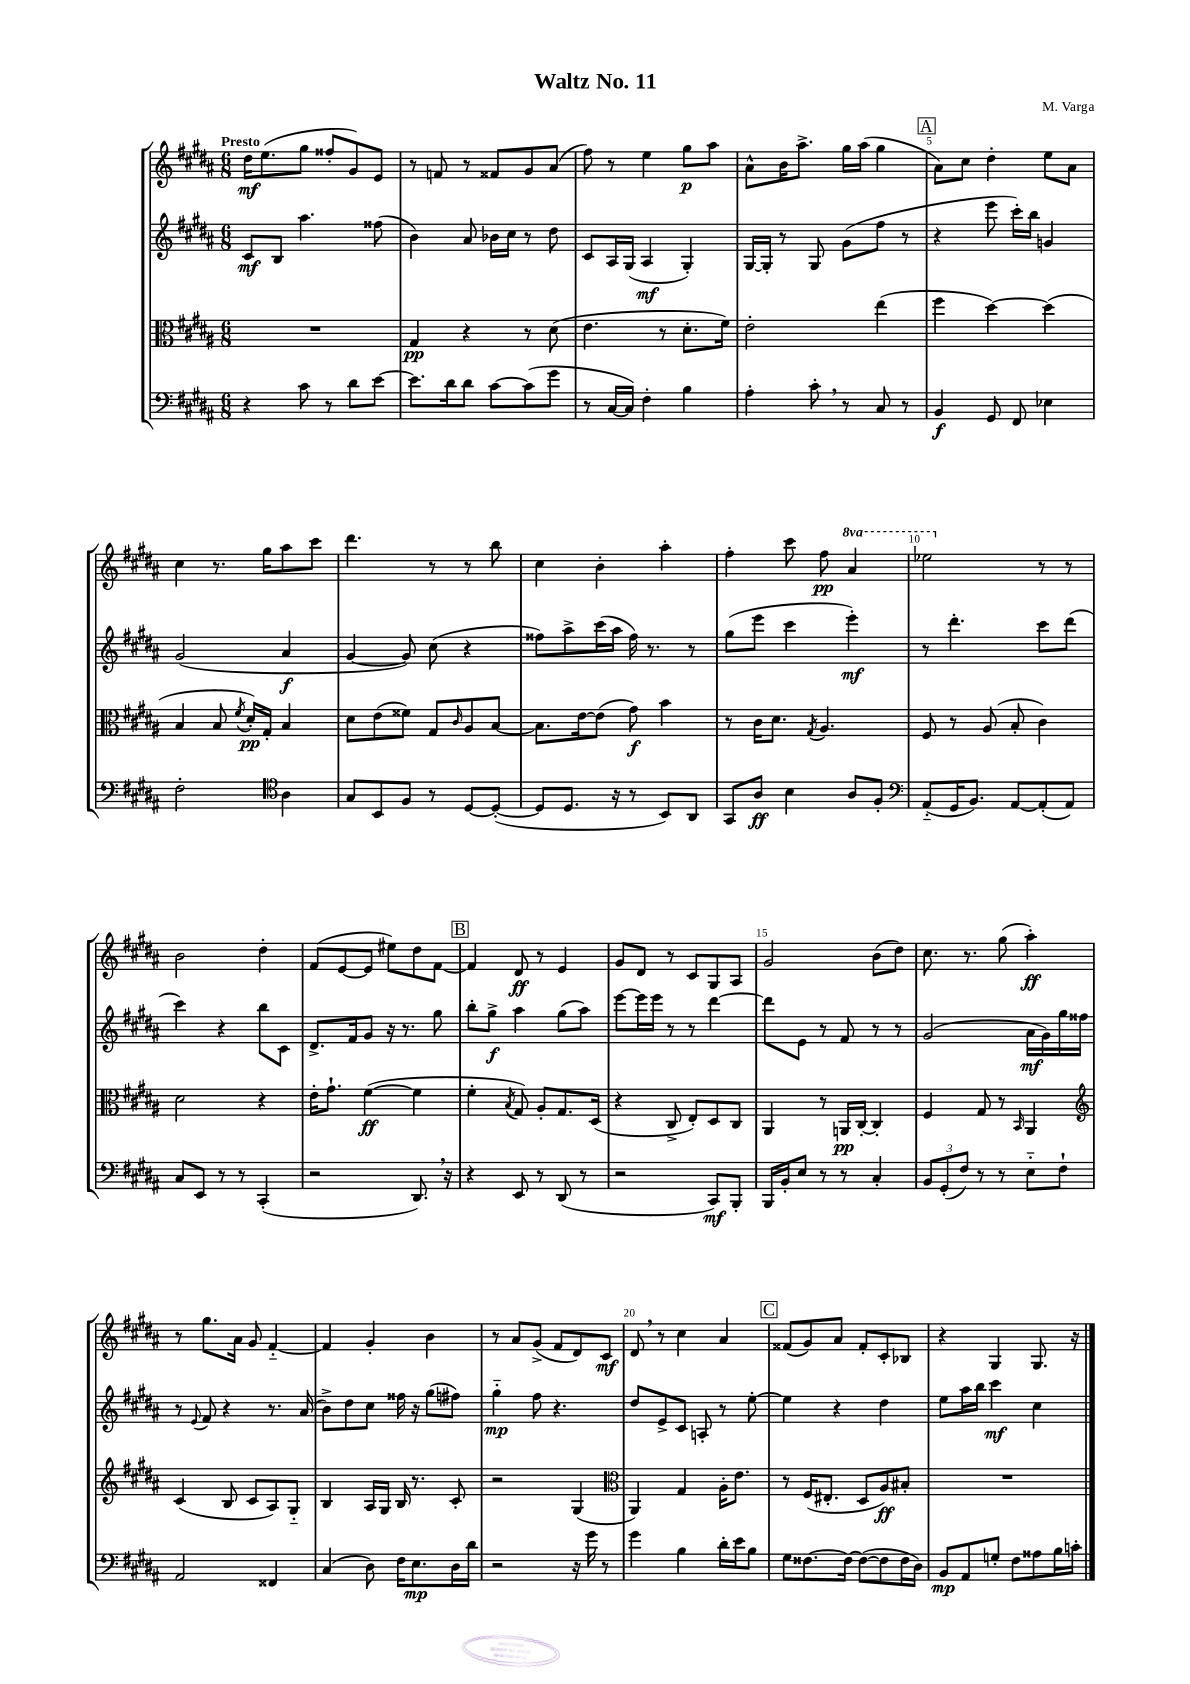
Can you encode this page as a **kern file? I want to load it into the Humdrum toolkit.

**kern	**dynam	**kern	**dynam	**kern	**dynam	**kern	**dynam
*part4	*part4	*part3	*part3	*part2	*part2	*part1	*part1
*staff4	*staff4	*staff3	*staff3	*staff2	*staff2	*staff1	*staff1
*clefF4	*	*clefC3	*	*clefG2	*	*clefG2	*
*k[f#c#g#d#a#]	*	*k[f#c#g#d#a#]	*	*k[f#c#g#d#a#]	*	*k[f#c#g#d#a#]	*
*M6/8	*	*M6/8	*	*M6/8	*	*M6/8	*
=1	=1	=1	=1	=1	=1	=1	=1
!	!	!	!	!	!	!LO:TX:a:B:t=Presto	!
4r	.	2.r	.	8c#/L	mf	16dd#\KL	mf
.	.	.	.	.	.	(8.ee\	.
.	.	.	.	8B/J	.	.	.
8c#\	.	.	.	4.aa#\	.	8gg#\J	.
8r	.	.	.	.	.	8ff##X'/L	.
8d#\L	.	.	.	.	.	8g#/)	.
[8e\J	.	.	.	(8ff##X\	.	8e/J	.
=2	=2	=2	=2	=2	=2	=2	=2
8.e\L]	.	4G#/	pp	4b\)	.	8r	.
.	.	.	.	.	.	8fn/	.
16d#\k	.	.	.	.	.	.	.
8d#\J	.	4r	.	8a#/	.	8r	.
[8c#\L	.	.	.	16b-X\LL	.	8f##X/L	.
.	.	.	.	16cc#\JJ	.	.	.
(8c#\]	.	8r	.	8r	.	8g#/	.
8g#\J	.	(8d#\	.	8dd#\	.	(8a#/J	.
=3	=3	=3	=3	=3	=3	=3	=3
8r	.	4.e\	.	8c#/L	.	8ff#\)	.
[16C#/LL	.	.	.	16A#/L	.	8r	.
16C#/JJ])	.	.	.	(16G#/JJ	.	.	.
4F#'\	.	.	.	4A#/	mf	4ee\	.
.	.	8r	.	.	.	.	.
4B\	.	8.d#'\L	.	4G#'/)	.	8gg#\L	p
.	.	.	.	.	.	8aa#\J	.
.	.	16f#\Jk)	.	.	.	.	.
=4	=4	=4	=4	=4	=4	=4	=4
4A#'\	.	2e'\	.	[16G#/LL	.	8a#^^\L	.
.	.	.	.	16G#'/JJ]	.	.	.
.	.	.	.	8r	.	16b\K	.
.	.	.	.	.	.	8.aa#^\J	.
8c#',\	.	.	.	8G#/	.	.	.
8r	.	.	.	(8g#\L	.	16gg#\LL	.
.	.	.	.	.	.	(16aa#\JJ	.
8C#/	.	(4ee\	.	8ff#\J	.	4gg#\	.
8r	.	.	.	8r	.	.	.
!!LO:REH:place=s1:t=A
=5	=5	=5	=5	=5	=5	=5	=5
4BB/	f	4ff#\	.	4r	.	8a#\L)	.
.	.	.	.	.	.	8cc#\J	.
8GG#/	.	[4dd#\)	.	8eee\	.	4dd#'\	.
8FF#/	.	.	.	16ccc#'\LL)	.	.	.
.	.	.	.	16bb\JJ	.	.	.
4E-X\	.	(4dd#\]	.	4gn/	.	8ee\L	.
.	.	.	.	.	.	8a#\J	.
!!LO:LB:g=z
=6	=6	=6	=6	=6	=6	=6	=6
2F#'\	.	4B/	.	(2g#/	.	4cc#\	.
.	.	8B/	.	.	.	8.r	.
.	.	8qf#/	.	.	.	.	.
.	.	16d#'/LL)	pp	.	.	.	.
.	.	16G#'/JJ	.	.	.	16gg#\KL	.
*clefC4	*	*	*	*	*	*	*
4A#\	.	4B/	.	4a#/	f	8aa#\	.
.	.	.	.	.	.	8ccc#\J	.
=7	=7	=7	=7	=7	=7	=7	=7
8G#/L	.	8d#\L	.	[4g#/	.	4.ddd#\	.
8BB/	.	(8e\	.	.	.	.	.
8F#/J	.	8f##X\J)	.	8g#/])	.	.	.
8r	.	8G#/L	.	(8cc#\	.	8r	.
.	.	16qqc#/	.	.	.	.	.
[8D#/L	.	8A#/	.	4r	.	8r	.
(8D#'/J_	.	[8B/J	.	.	.	8bb\	.
=8	=8	=8	=8	=8	=8	=8	=8
8D#/L]	.	8.B\L]	.	8ff##X\L)	.	4cc#\	.
8.D#/J	.	.	.	8aa#^\	.	.	.
.	.	[16e\k	.	.	.	.	.
.	.	(8e\J]	.	(16ccc#\L	.	4b'\	.
16r	.	.	.	16aa#\JJ	.	.	.
8r	.	8g#\)	f	16ff##\)	.	.	.
.	.	.	.	8.r	.	.	.
8BB/L)	.	4b\	.	.	.	4aa#'\	.
8AA#/J	.	.	.	8r	.	.	.
=9	=9	=9	=9	=9	=9	=9	=9
8GG#/L	.	8r	.	(8gg#\L	.	4ff#'\	.
8A#/J	ff	16c#\KL	.	8eee\J	.	.	.
.	.	8.d#\J	.	.	.	.	.
4B\	.	.	.	4ccc#\	.	8ccc#\	.
.	.	8qG#/	.	.	.	.	.
.	.	4.A#/	.	.	.	8ff#\	pp
*	*	*	*	*	*	*8va	*
8A#/L	.	.	.	4eee'\)	mf	4aa#/	.
8F#'/J	.	.	.	.	.	.	.
=10	=10	=10	=10	=10	=10	=10	=10
*clefF4	*	*	*	*	*	*	*
(8AA#/L	.	8F#/	.	8r	.	2eee-X\	.
16GG#/K	.	8r	.	4.ddd#'\	.	.	.
8.BB/J)	.	.	.	.	.	.	.
.	.	(8A#/	.	.	.	.	.
[8AA#/L	.	8B'/	.	.	.	.	.
*	*	*	*	*	*	*X8va	*
(8AA#'/]	.	4c#\)	.	8ccc#\L	.	8r	.
8AA#/J)	.	.	.	(8ddd#\J	.	8r	.
!!LO:LB:g=z
=11	=11	=11	=11	=11	=11	=11	=11
8C#/L	.	2d#\	.	4ccc#\)	.	2b\	.
8EE/J	.	.	.	.	.	.	.
8r	.	.	.	4r	.	.	.
8r	.	.	.	.	.	.	.
(4CC#'/	.	4r	.	8bb\L	.	4dd#'\	.
.	.	.	.	8c#\J	.	.	.
=12	=12	=12	=12	=12	=12	=12	=12
2r	.	16e'\KL	.	8.d#^/L	.	(8f#/L	.
.	.	8.g#`\J	.	.	.	.	.
.	.	.	.	.	.	[8e/	.
.	.	.	.	16f#/k	.	.	.
.	.	([4f#\	ff	8g#/J	.	8e/J]	.
.	.	.	.	16r	.	8ee#X\L)	.
.	.	.	.	8.r	.	.	.
8.DD#,/)	.	4f#\]	.	.	.	8dd#\	.
.	.	.	.	8gg#\	.	[8f#\J	.
16r	.	.	.	.	.	.	.
!!LO:REH:place=s1:t=B
=13	=13	=13	=13	=13	=13	=13	=13
4r	.	4f#'\	.	8bb'\L	.	4f#/]	.
.	.	.	.	8gg#^\J	f	.	.
.	.	8qB/	.	.	.	.	.
8EE/	.	8G#/)	.	4aa#\	.	8d#/	ff
8r	.	8A#'/L	.	.	.	8r	.
(8DD#/	.	8.G#/	.	(8gg#\L	.	4e/	.
8r	.	.	.	8aa#\J)	.	.	.
.	.	(16D#/Jk	.	.	.	.	.
=14	=14	=14	=14	=14	=14	=14	=14
2r	.	4r	.	[8eee\L	.	8g#/L	.
.	.	.	.	16eee\L]	.	8d#/J	.
.	.	.	.	16eee\JJ	.	.	.
.	.	8C#^/	.	8r	.	8r	.
.	.	8E'/L)	.	8r	.	8c#/L	.
8CC#/L)	mf	8D#/	.	[4ddd#\	.	8G#/	.
8BBB'/J	.	8C#/J	.	.	.	8A#/J	.
=15	=15	=15	=15	=15	=15	=15	=15
16BBB/LL	.	4AA#/	.	8ddd#\L]	.	2g#/	.
16BB'/J	.	.	.	.	.	.	.
8E/J	.	.	.	8e\J	.	.	.
8r	.	8r	.	8r	.	.	.
8r	.	16AAn/LL	pp	8f#/	.	.	.
.	.	[16C#'/JJ	.	.	.	.	.
4C#'/	.	4C#'/]	.	8r	.	(8b\L	.
.	.	.	.	8r	.	8dd#\J)	.
=16	=16	=16	=16	=16	=16	=16	=16
12BB/L	.	4F#/	.	(2g#/	.	8.cc#\	.
(12GG#'/	.	.	.	.	.	.	.
12F#/J)	.	.	.	.	.	.	.
.	.	.	.	.	.	8.r	.
8r	.	8G#/	.	.	.	.	.
8r	.	8r	.	.	.	(8gg#\	.
.	.	16qqBB/	.	.	.	.	.
8E\L	.	4AA#/	.	16a#\LL	mf	4aa#'\)	ff
.	.	.	.	16g#\)	.	.	.
8F#`\J	.	.	.	16gg#\	.	.	.
.	.	.	.	16ff##X\JJ	.	.	.
!!LO:LB:g=z
=17	=17	=17	=17	=17	=17	=17	=17
*	*	*clefG2	*	*	*	*	*
2AA#/	.	(4c#/	.	8r	.	8r	.
.	.	.	.	8qqe/	.	.	.
.	.	.	.	8f#/	.	8.gg#\L	.
.	.	8B/	.	4r	.	.	.
.	.	.	.	.	.	16a#\Jk	.
.	.	8c#/L	.	.	.	8g#/	.
4FF##X/	.	8A#/)	.	8.r	.	[4f#/	.
.	.	8G#/J	.	.	.	.	.
.	.	.	.	(16a#/	.	.	.
=18	=18	=18	=18	=18	=18	=18	=18
(4C#/	.	4B/	.	8b^\L)	.	4f#/]	.
.	.	.	.	8dd#\	.	.	.
8D#\)	.	16A#/LL	.	8cc#\J	.	4g#'/	.
.	.	16G#/JJ	.	.	.	.	.
16F#\KL	.	16B/	.	16ff##X\	.	.	.
8.E\	mp	8.r	.	16r	.	.	.
.	.	.	.	(8gg#\L	.	4b\	.
16D#\L	.	8c#'/	.	8ff#X\J)	.	.	.
16d#\JJ	.	.	.	.	.	.	.
=19	=19	=19	=19	=19	=19	=19	=19
2r	.	2r	.	4gg#\	mp	8r	.
.	.	.	.	.	.	8a#/L	.
.	.	.	.	8ff#\	.	(8g#^/J	.
.	.	.	.	4.r	.	8f#/L	.
16r	.	(4G#/	.	.	.	8d#/)	.
16g#\	.	.	.	.	.	.	.
8r	.	.	.	.	.	8c#/J	mf
=20	=20	=20	=20	=20	=20	=20	=20
*	*	*clefC3	*	*	*	*	*
4g#\	.	4AA#/)	.	8dd#/L	.	8d#,/	.
.	.	.	.	8e^/	.	8r	.
4B\	.	4G#/	.	8c#/J	.	4cc#\	.
.	.	.	.	8An'/	.	.	.
16d#'\LL	.	16A#'\KL	.	8r	.	4a#/	.
16e\J	.	8.e\J	.	.	.	.	.
8B\J	.	.	.	[8ee'\	.	.	.
!!LO:REH:place=s1:t=C
=21	=21	=21	=21	=21	=21	=21	=21
8G#\L	.	8r	.	4ee\]	.	(8f##X/L	.
[8.F##X\	.	(16F#/KL	.	.	.	8g#/)	.
.	.	8.E#X'/J	.	.	.	.	.
.	.	.	.	4r	.	8a#/J	.
16F##\Jk_	.	.	.	.	.	.	.
(8F##\L_	.	8D#/L	.	.	.	8f##'/L	.
8F##\]	.	8A#/)	ff	4dd#\	.	8c#'/	.
16F##\L	.	8B#X'/J	.	.	.	8B-X/J	.
16D#\JJ)	.	.	.	.	.	.	.
=22	=22	=22	=22	=22	=22	=22	=22
8BB/L	mp	2.r	.	8ee\L	.	4r	.
8AA#/	.	.	.	16aa#\L	.	.	.
.	.	.	.	16bb\JJ	.	.	.
8Gn'/J	.	.	.	4ccc#\	mf	4G#/	.
8F#\L	.	.	.	.	.	.	.
8A##X\	.	.	.	4cc#\	.	8.G#/	.
16B\L	.	.	.	.	.	.	.
16cn'\JJ	.	.	.	.	.	16r	.
==	==	==	==	==	==	==	==
*-	*-	*-	*-	*-	*-	*-	*-
